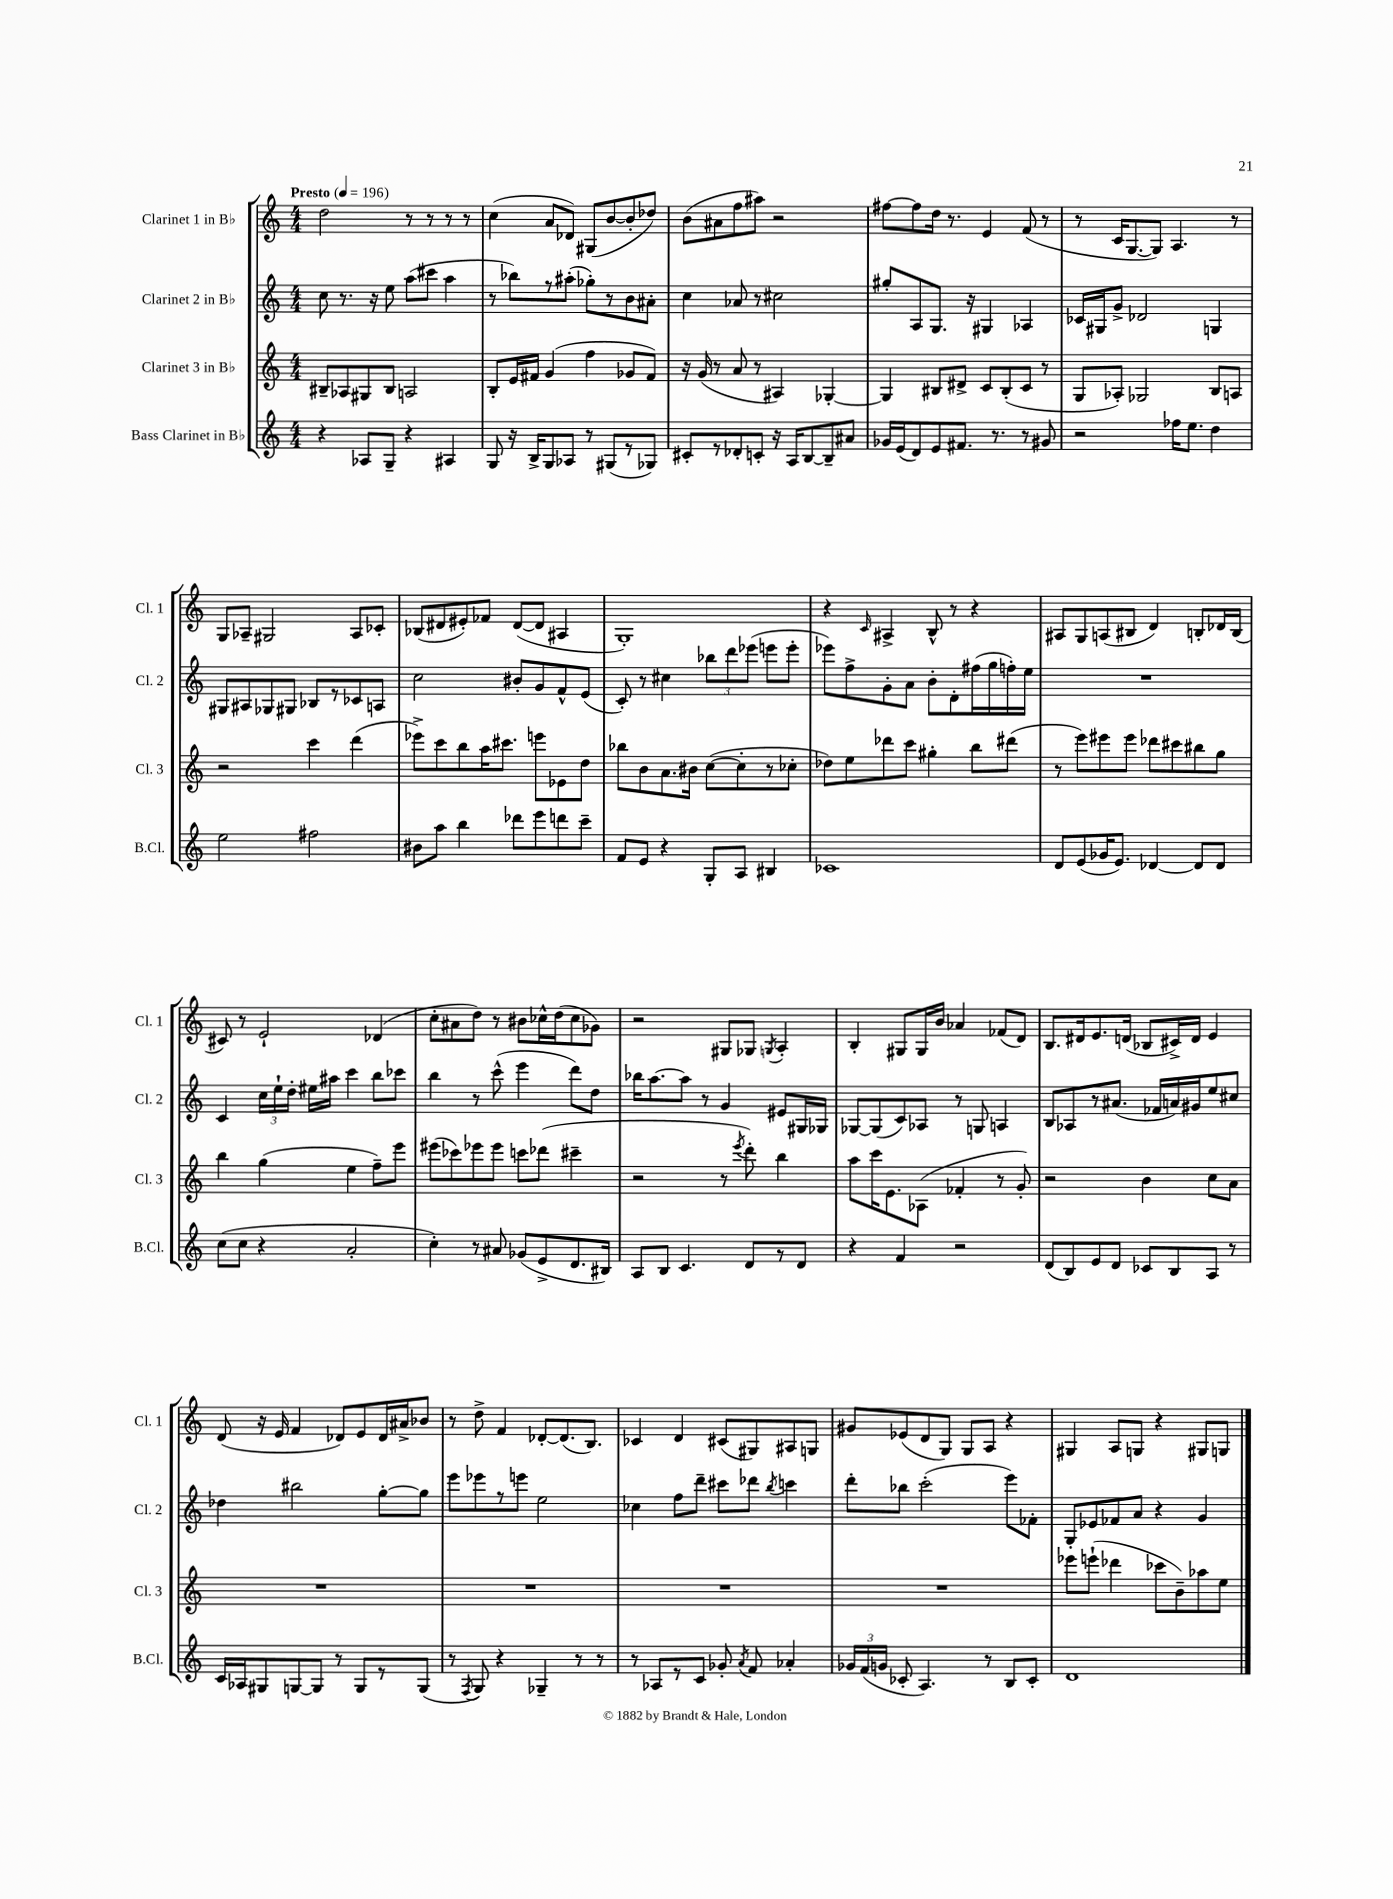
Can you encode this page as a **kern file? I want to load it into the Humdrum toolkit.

**kern	**kern	**kern	**kern
*staff4	*staff3	*staff2	*staff1
*clefG2	*clefG2	*clefG2	*clefG2
*k[]	*k[]	*k[]	*k[]
*M4/4	*M4/4	*M4/4	*M4/4
*MM196	*MM196	*MM196	*MM196
4r	8B#~/L	8cc\	2dd\
.	8A-/	8.r	.
8A-/L	8G#/	.	.
.	.	16r	.
8G~/J	8B#/J	8ee\	.
4r	2A/	(8aa\L	8r
.	.	8ccc#\J	8r
4A#/	.	4aa\	8r
.	.	.	8r
=	=	=	=
8G/	8B'/L	8r	(4cc\
16r	16e/L	8bb-\L)	.
16B^/LK	16f#/JJ	.	.
8G/	(4g/	8r	8a/L
8A-/J	.	(8aa#'\J	8d-/J)
8r	4ff\	8gg-'\L)	(8G#/L
(8G#/L	.	8r	[8b/
8r	8g-/L	8b\	8b'/]
8G-/J)	8f#/J)	8a#'\J	8dd-/J)
=	=	=	=
8c#'/L	16r	4cc\	(8b\L
.	(16g/	.	.
8r	8r	.	8a#\
8d-'/	8a/	8a-/	8ff\
8c'/J	8r	8r	8aa#\J)
16r	4A#/)	2cc#\	2r
16A/LK	.	.	.
[8B/	.	.	.
8B~/]	[4G-'/	.	.
8a#/J	.	.	.
=	=	=	=
16g-/LL	4G-/]	8gg#'/L	[8ff#\L
(16e/J	.	.	.
8d/)	.	8A/	8ff#\]
8e/	8B#/L	8.G/J	16dd\Jk
.	.	.	8.r
8.f#/J	8d#^/J	.	.
.	.	16r	.
.	8c/L	4G#/	4e/
8.r	.	.	.
.	(8B#'/	.	.
8r	8c/J	4A-/	(8f/
8g#/	8r	.	8r
=	=	=	=
2r	8G/L	16c-/LL	8r
.	.	16G#/J	.
.	8A-'/J)	8g^/J	16c/LK
.	.	.	[8.G/
.	2G-/	2d-/	.
.	.	.	8G/]J)
16ff-\LK	.	.	4.A/
8.ee\J	.	.	.
4dd\	8B/L	4G/	.
.	8A/J	.	8r
=	=	=	=
2ee\	2r	8G#/L	8G/L
.	.	8A#/	8A-~/J
.	.	8G-/	2G#/
.	.	8G#/J	.
2ff#\	4ccc\	8B-/L	.
.	.	8r	.
.	(4ddd\	8c-/	8A-/L
.	.	8A/J	8c-'/J
=	=	=	=
8b#\L	8eee-^\L)	2cc\	(8B-/L
8aa\J	8ccc\	.	8d#/
4bb\	8bb\	.	8e#'/)
.	16aa\K	.	8f-/J
.	8.ccc#\J	.	.
8ddd-\L	.	8b#'/L	([8d#/L
8eee\	8eee\L	8g/	8d#/]J
8ddd\	8e-\	8f^^/	4A#/
8ccc~\J	8dd\J	(8e/J	.
=	=	=	=
8f/L	8bb-\L	8c'/)	1G')
8e/J	8b\	8r	.
4r	8.a\	4cc#\	.
.	16b#\Jk	.	.
8G'/L	([8cc\L	12bb-\L	.
.	.	12ddd\	.
8A/J	8cc'\]	.	.
.	.	(12eee-\J	.
4B#/	8r	8eee\L	.
.	8cc-'\J	8eee'\J	.
=	=	=	=
1c-	8dd-\L)	8eee-\L)	4r
.	8ee\	8ff^\	.
.	.	.	16qqc/
.	8ddd-\	8g'\	4A#^/
.	8ccc\J	8a\J	.
.	4gg#'\	8b'\L	8B^^/
.	.	8d'\	8r
.	8bb\L	(16ff#\L	4r
.	.	16gg\	.
.	(8ddd#\J	16ff'\)	.
.	.	16ee\JJ	.
=	=	=	=
8d/L	8r	1r	8A#/L
(8e/	8eee\L)	.	8G/
16g-/K	8eee#\	.	(8A/
8.e/J)	.	.	.
.	8eee#\J	.	8B#/J
[4d-/	8ddd-\L	.	4d/)
.	8ccc#\	.	.
8d-/]L	8bb#\	.	8B'/L
8d-/J	8gg\J	.	16d-/L
.	.	.	(16B/JJ
=	=	=	=
(8cc\L	4bb\	4c/	8c#/)
8cc\J	.	.	8r
4r	(4gg\	24cc\LL	2e`/
.	.	24ee`\	.
.	.	24dd'\JJ	.
.	.	16ee#\LL	.
.	.	16aa#\JJ	.
2a'/	4ee\	4ccc\	.
.	8ff~\L)	8bb\L	(4d-/
.	8eee\J	8ccc-\J	.
=	=	=	=
4cc'\)	(8eee#\L	4bb\	8cc'\L
.	8ccc-\)	.	8a#\
8r	8eee-\	8r	8dd\J)
8a#/	8eee-\J	(8ccc^^\	8r
(8g-/L	8ccc\L	4eee\	8b#\L
8e^/	(8ddd-\J	.	16cc-^^\L
.	.	.	(16dd\J
8.d/	4ccc#~\	8ddd\L)	8cc-\
.	.	8dd\J	8g-\J)
16B#/Jk)	.	.	.
=	=	=	=
8A/L	2r	16bb-\LK	2r
.	.	[8.aa\	.
8B/J	.	.	.
4.c/	.	8aa\]J	.
.	.	8r	.
.	8r	4g/	8G#/L
.	8qeee/	.	.
8d/L	8ddd'\)	.	8G-/J
.	.	.	8qG/
8r	4bb\	8e#/L	4A'/
8d/J	.	16G#/L	.
.	.	16G-/JJ	.
=	=	=	=
4r	8aa\L	[8G-/L	4B'/
.	16ccc\K	(8G-/]	.
.	8.e\	.	.
4f/	.	8c/)	8G#/L
.	(8A-\J	8A-/J	16G#/L
.	.	.	16b/JJ
2r	4f-'/	8r	4a-/
.	.	8G/	.
.	8r	4A/	(8f-/L
.	8g'/)	.	8d/J)
=	=	=	=
(8d/L	2r	8B/L	8.B/L
8B/)	.	8A-/	.
.	.	.	16d#/k
8e/	.	8r	8.e/
8d/J	.	(8.a#/J	.
.	.	.	(16d/Jk
8c-/L	4b\	.	8B-/L
.	.	16f-/LL	.
8B/	.	16a/)	16c#^/L)
.	.	16g#/J	16d/JJ
8A/J	8cc\L	8ee/	4e/
8r	8a\J	8cc#/J	.
=	=	=	=
16c/LL	1r	4dd-\	(8d/
16A-/J	.	.	.
8G#/	.	.	16r
.	.	.	16e/
[8G/	.	2bb#\	4f/
8G/]J	.	.	.
8r	.	.	8d-/L)
8G/L	.	.	8e/
8r	.	[8gg'\L	16d-/L
.	.	.	16a#^/J
(8G/J	.	8gg\]J	8b-/J
=	=	=	=
8r	1r	8eee\L	8r
8qF/	.	.	.
8G/)	.	8eee-\	8dd^\
4r	.	8r	4f/
.	.	8eee\J	.
4G-~/	.	2ee\	[8d-'/L
.	.	.	(8.d-/]
8r	.	.	.
.	.	.	8.B/J)
8r	.	.	.
=	=	=	=
8r	1r	4cc-\	4c-/
8A-/L	.	.	.
8r	.	8ff\L	4d/
8c/J	.	8ddd~\J	.
8g-'/	.	8ccc#\L	(8c#/L
8qa/	.	.	.
8f/	.	8ddd-\J	8G#/)
.	.	8qbb/	.
4a-'/	.	4ccc\	8A#/
.	.	.	8G/J
=	=	=	=
24g-/LL	1r	8ddd'\L	8g#/L
(24f/	.	.	.
24g/JJ	.	.	.
8c-'/	.	8bb-\J	(8e-/
4.A/)	.	(2ccc'\	8d/
.	.	.	8G/J)
.	.	.	8G/L
8r	.	.	8A/J
8B/L	.	8eee\L)	4r
8c-'/J	.	8f-'\J	.
=	=	=	=
1d	8eee-\L	8G'/L	4G#/
.	(8eee`\J	8e-/	.
.	4ddd-\	8f-/	8A/L
.	.	8a/J	8G/J
.	8ccc-\L	4r	4r
.	8b~\)	.	.
.	8aa-\	4g/	8G#/L
.	8ee\J	.	8G/J
==	==	==	==
*-	*-	*-	*-
